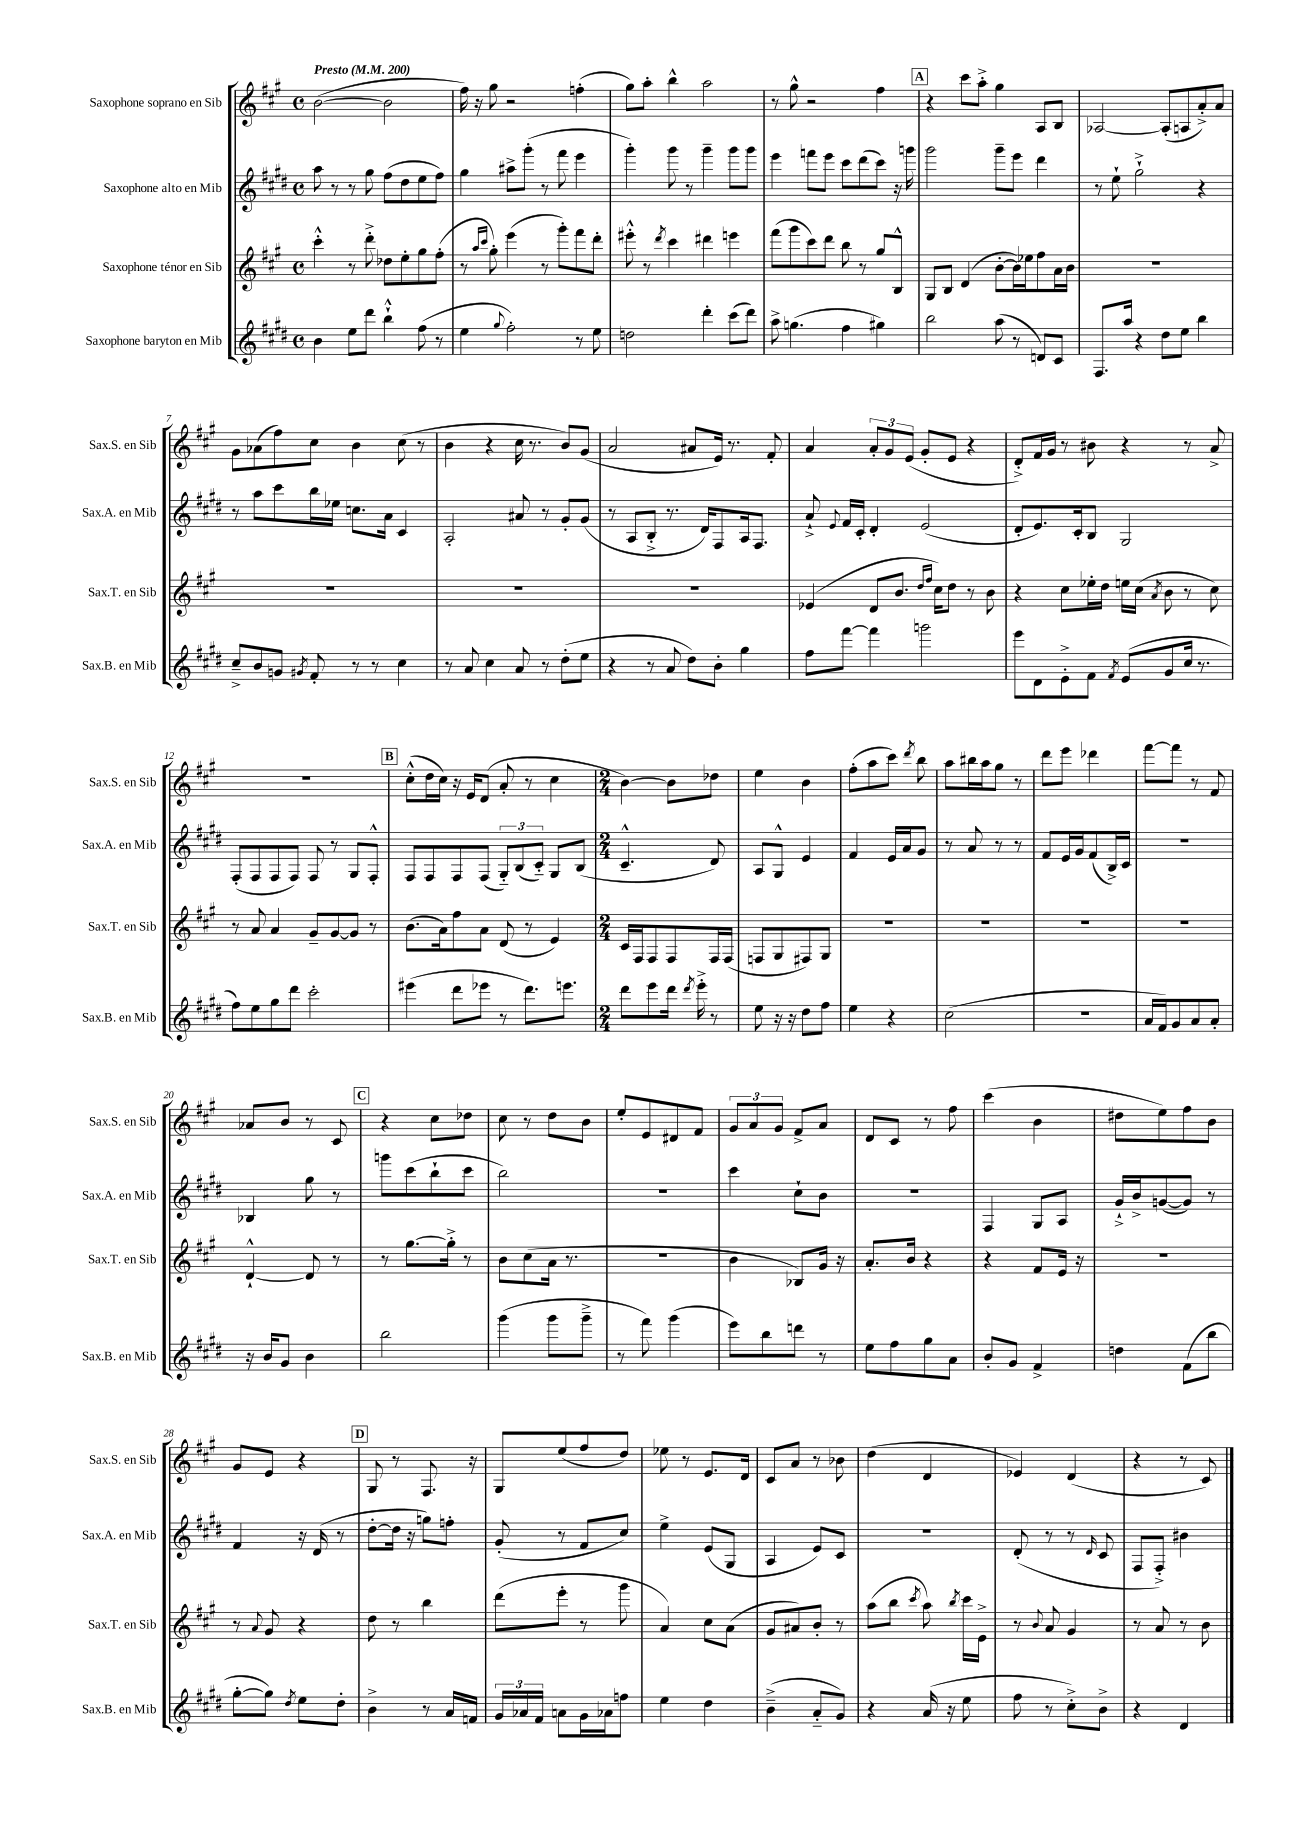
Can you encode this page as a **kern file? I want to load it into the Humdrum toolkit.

**kern	**kern	**kern	**kern
*staff4	*staff3	*staff2	*staff1
*clefG2	*clefG2	*clefG2	*clefG2
*k[f#c#g#d#]	*k[f#c#g#]	*k[f#c#g#d#]	*k[f#c#g#]
*M4/4	*M4/4	*M4/4	*M4/4
*met(c)	*met(c)	*met(c)	*met(c)
*MM200	*MM200	*MM200	*MM200
4b	4ccc#'^^	8aa	([2b
.	.	8r	.
8ee	8r	8r	.
8ddd#	8ddd'^	8gg#	.
4bb`^^	8dd-	(8ff#	2b]
.	8ee'	8dd#	.
(8ff#	8gg#	8ee	.
8r	(8ff#'	8ff#)	.
=	=	=	=
4ee	8r	4gg#	16ff#)
.	.	.	16r
.	16qqaa	.	.
.	16qqccc#	.	.
.	8gg#')	.	8gg#
8qqgg#	.	.	.
2ff#')	(4eee	8aa#^	2r
.	.	(8ggg#'	.
.	8r	8r	.
.	8ggg#')	8fff#	.
8r	8fff#	4eee	(4ff'
8ee	8ddd'	.	.
=	=	=	=
2dd	8eee#'^^	4ggg#')	8gg#)
.	8r	.	8aa'
.	8qddd	.	.
.	4ccc#	8ggg#	4bb^^
.	.	8r	.
4ddd#'	4ddd#	4ggg#~	2aa
(8ccc#	4eee	8ggg#	.
8ddd#)	.	8ggg#	.
=	=	=	=
8aa^	(8fff#	4eee	8r
(4.gg	8ggg#	.	8gg#^^
.	8ccc#)	8fff	2r
.	8ddd	8eee	.
4ff#	8bb	8ccc#	.
.	8r	(8ddd#	.
4gg#)	8gg#	8ccc#)	4ff#
.	8B^^	16r	.
.	.	16ggg	.
=	=	=	=
2bb	8G#	2ggg#	4r
.	8B	.	.
.	(4d	.	8ccc#
.	.	.	8aa'^
(8aa	[8b'	8ggg#~	4gg#
8r	16b])	8eee	.
.	16ee-	.	.
8d)	8ff#	4ddd#	8A
8c#	16a	.	8B
.	16b	.	.
=	=	=	=
8.F#	1r	8r	[2A-
.	.	8ee`	.
16aa	.	.	.
4r	.	2gg#`^	.
8dd#	.	.	(8A-']
8ee	.	.	8A
4bb	.	4r	8a'^)
.	.	.	8a
=	=	=	=
8cc#~^	1r	8r	8g#
8b	.	8aa	(8a-
8g	.	8ccc#	8ff#)
8qg#	.	.	.
8f#'	.	16bb	8cc#
.	.	16ee-	.
8r	.	8.cc	4b
8r	.	.	.
.	.	16a	.
4cc#	.	4c#	(8cc#
.	.	.	8r
=	=	=	=
8r	1r	2A'	4b
8a	.	.	.
4cc#	.	.	4r
8a	.	8a#	16cc#
.	.	.	8.r
8r	.	8r	.
(8dd#'	.	8g#'	8b)
8ee	.	(8g#	(8g#
=	=	=	=
4r	1r	8r	2a
.	.	8A	.
8r	.	8B'^	.
8a	.	8.r	.
8dd#)	.	.	8a#
.	.	16d#)	.
8b'	.	8F#	16e)
.	.	.	8.r
4gg#	.	16A	.
.	.	8.F#	.
.	.	.	8f#'
=	=	=	=
8ff#	(4e-	8a`^	4a
.	.	8qqe	.
[8fff#	.	16f#	.
.	.	16c#'	.
4fff#]	8d	4d#'	12a'
.	.	.	12g#
.	8.b	.	.
.	.	.	(12e
2ggg	.	(2e	8g#'
.	16qqdd	.	.
.	16qqff#	.	.
.	16cc#)	.	.
.	8dd	.	8e
.	8r	.	4r
.	8b	.	.
=	=	=	=
8eee	4r	8d#'	8d'^)
8d#	.	8.e)	16f#
.	.	.	16g#
8e'^	8cc#	.	8r
.	.	16c#'	.
8f#	16ee-'	8B	8b#
.	16dd	.	.
8qf#	.	.	.
(8e	16ee	2G#	4r
.	(16cc#	.	.
.	8qa	.	.
8g#	8b	.	.
16cc#	8r	.	8r
8.r	.	.	.
.	8cc#)	.	8a^
=	=	=	=
8ff#)	8r	(8F#'	1r
8ee	8a	8F#	.
8gg#	4a	8F#	.
8ddd#	.	8F#)	.
2ccc#'	8g#~	8F#	.
.	[8g#	8r	.
.	8g#]	8G#	.
.	8r	8F#'^^	.
=	=	=	=
(4eee#	(8.b	8F#	(8cc#'^^
.	.	8F#	16dd
.	16a)	.	16cc#)
8ddd#	8ff#	8F#	16r
.	.	.	16e
8eee-	8a	(8F#	(8d
8r	(8d	12G#'~)	8a'
.	.	(12B	.
8.ddd#)	8r	.	8r
.	.	12c#'~)	.
.	4e)	8G#	4cc#
8.eee	.	.	.
.	.	(8B	.
=	=	=	=
*M2/4	*M2/4	*M2/4	*M2/4
8ddd#	16c#	4.c#~^^	[4b)
.	16F#	.	.
8eee	8F#	.	.
16ddd#	8F#	.	8b]
8qddd#	.	.	.
16eee'^	.	.	.
8r	16F#	8d#)	8dd-
.	(16F#	.	.
=	=	=	=
8ee	8F	8A	4ee
16r	8G#	8G#^^	.
16r	.	.	.
8dd#	8F#)	4e	4b
8ff#	8G#	.	.
=	=	=	=
4ee	2r	4f#	(8ff#'
.	.	.	8aa
4r	.	16e	8ccc#)
.	.	16a	.
.	.	.	8qddd
.	.	8g#	8bb
=	=	=	=
(2cc#	2r	8r	8aa
.	.	8a	16bb#
.	.	.	16aa
.	.	8r	8gg#
.	.	8r	8r
=	=	=	=
2r	2r	8f#	8ddd
.	.	16e	8eee
.	.	16g#	.
.	.	(8f#	4ddd-
.	.	16B^)	.
.	.	16c#	.
=	=	=	=
16a	2r	2r	[8fff#
16f#)	.	.	.
8g#	.	.	8fff#]
8a	.	.	8r
8a'	.	.	8f#
=	=	=	=
16r	[4d`^^	4B-	8a-
16b	.	.	.
8g#	.	.	8b
4b	8d]	8gg#	8r
.	8r	8r	8c#
=	=	=	=
2bb	8r	8ggg	4r
.	[8.gg#	(8ccc#	.
.	.	8bb`	8cc#
.	16gg#'^]	.	.
.	8r	8ccc#	8dd-
=	=	=	=
(4ggg#	8b	2bb)	8cc#
.	(8cc#	.	8r
8ggg#	16a	.	8dd
.	8.r	.	.
8ggg#~^	.	.	8b
=	=	=	=
8r	2r	2r	8ee'
8fff#)	.	.	8e
(4ggg#	.	.	8d#
.	.	.	8f#
=	=	=	=
8eee)	4b	4ccc#	12g#
.	.	.	12a
8bb	.	.	.
.	.	.	12g#
8ddd	8B-)	8cc#`	8f#^
8r	16g#	8b	8a
.	16r	.	.
=	=	=	=
8ee	8.a'	2r	8d
8ff#	.	.	8c#
.	16b	.	.
8gg#	4r	.	8r
8a	.	.	8ff#
=	=	=	=
8b'	4r	4F#	(4ccc#
8g#	.	.	.
4f#^	8f#	8G#	4b
.	16e	8A	.
.	16r	.	.
=	=	=	=
4dd	2r	16g#`^	8dd#
.	.	16b^	.
.	.	([8g	8ee)
(8f#	.	8g])	8ff#
8bb	.	8r	8b
=	=	=	=
[8gg#'	8r	4f#	8g#
.	8qqa	.	.
8gg#])	8g#	.	8e
8qdd#	.	.	.
8ee	4r	16r	4r
.	.	(16d#	.
8dd#'	.	8r	.
=	=	=	=
4b^	8dd	[8dd#'	8G#
.	8r	16dd#]	8r
.	.	16r	.
8r	4bb	8gg)	8.F#
16a	.	8ff'	.
16f	.	.	16r
=	=	=	=
24g#	(8ddd	(8g#'	8G#
24a-	.	.	.
24f#	.	.	.
8a	8eee'	8r	(8ee
16g#	8r	8f#	8ff#
16a-	.	.	.
8ff	8ggg#	8cc#)	8dd)
=	=	=	=
4ee	4a)	4ee^	8ee-
.	.	.	8r
4dd#	8cc#	(8e	8.e
.	(8a	8G#	.
.	.	.	16d
=	=	=	=
(4b~^	8g#	4A	8c#
.	8a#)	.	8a
8a'~	8b'	8e)	8r
8g#)	8r	8c#	8b-
=	=	=	=
4r	(8aa	2r	(4dd
.	8bb	.	.
.	8qccc#	.	.
(16a	8aa)	.	4d
16r	.	.	.
.	8qbb	.	.
8ee	16ccc#	.	.
.	16e^	.	.
=	=	=	=
8ff#	8r	(8d#'	4e-)
.	8qqb	.	.
8r	8a	8r	.
8cc#'^)	4g#	8r	(4d
.	.	16qqd#	.
8b^	.	8c#	.
=	=	=	=
4r	8r	8F#	4r
.	8a	8F#'^)	.
4d#	8r	4b#	8r
.	8b	.	8c#)
==	==	==	==
*-	*-	*-	*-
